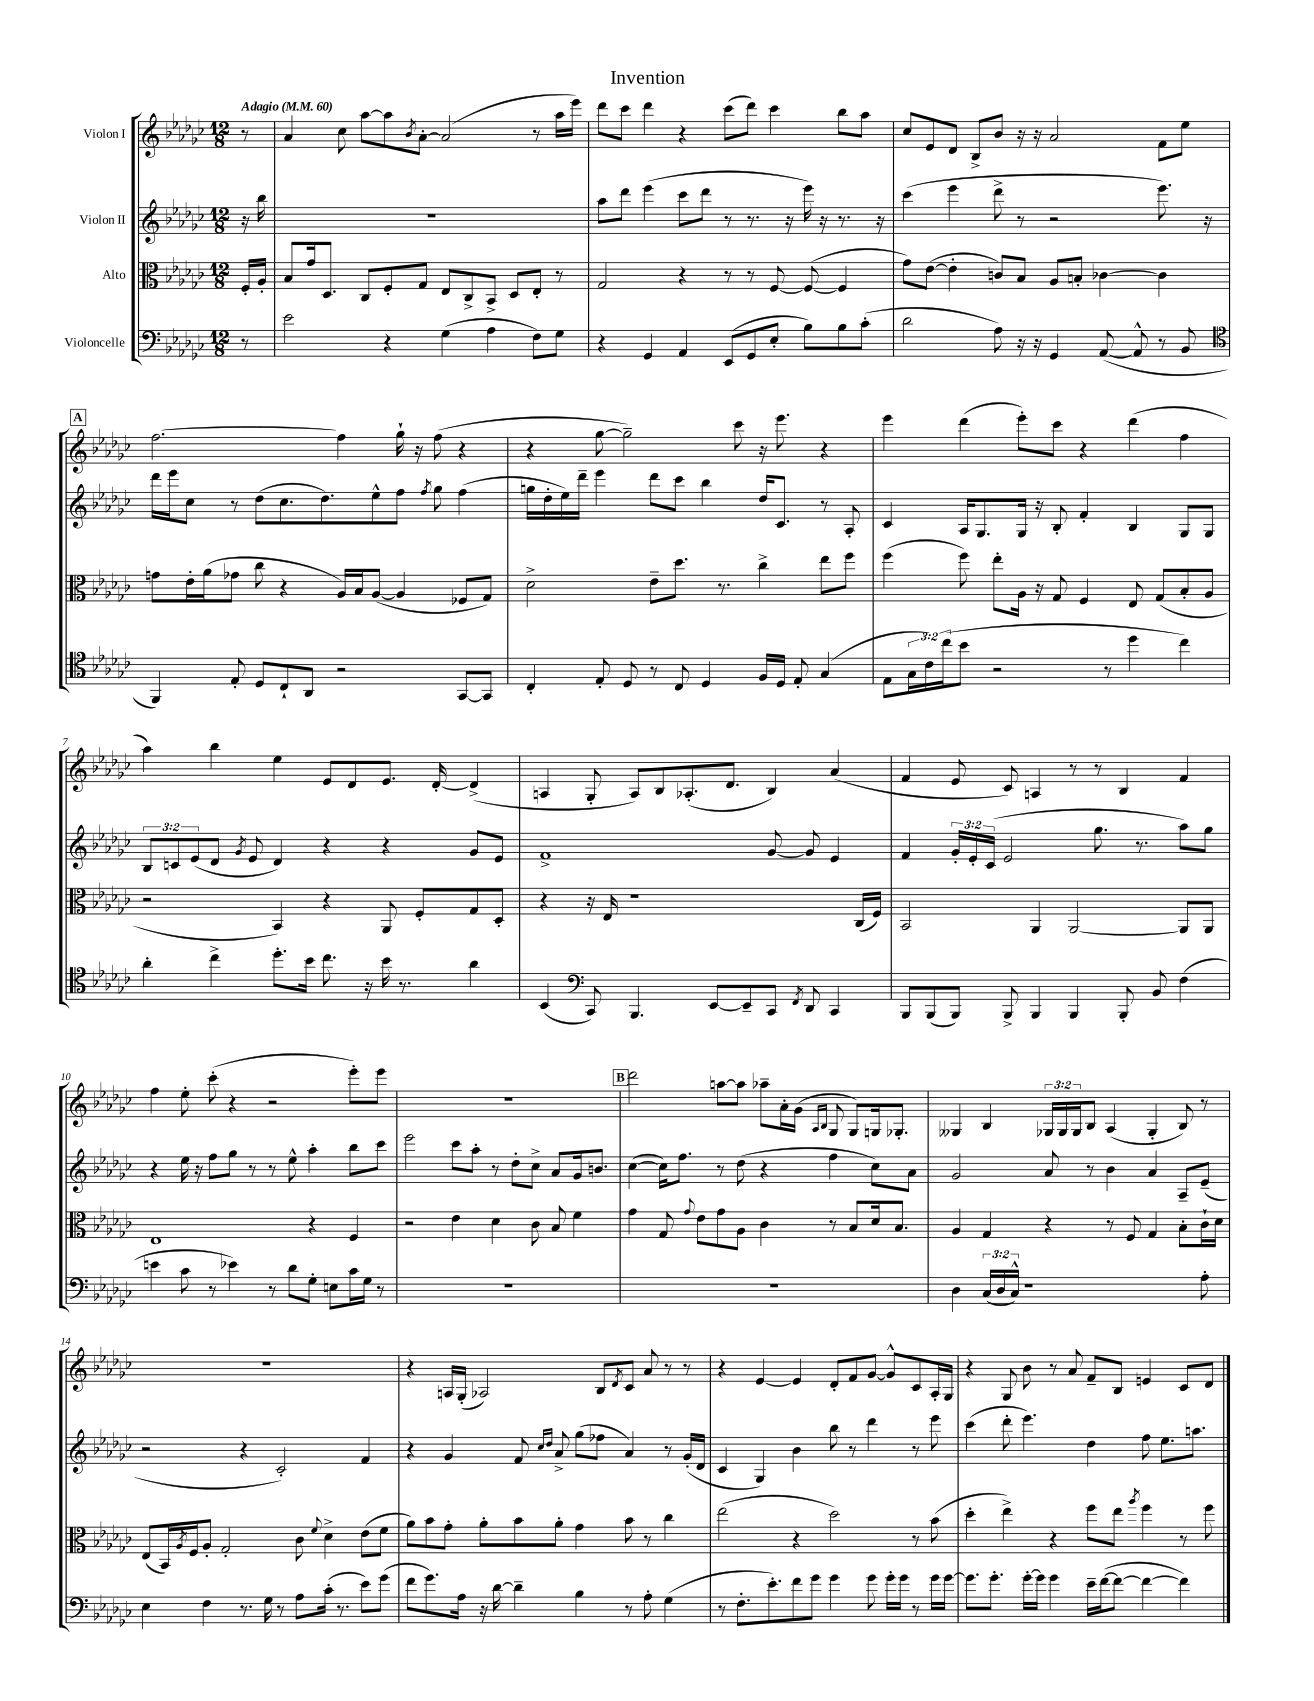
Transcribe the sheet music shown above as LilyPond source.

\header { title = "Invention" }
<<
\new StaffGroup <<
\new Staff = "s0" \with { instrumentName = "Violon I" } {
    \clef treble \key ges \major \numericTimeSignature \time 12/8 \override Staff.TupletNumber.text = #tuplet-number::calc-fraction-text \partial 8 \tempo "Adagio" 4 = 60
    r8 |
    aes'4 ces''8 aes''8~ aes''8 \acciaccatura { bes'8 } aes'8~-. aes'2( r8 aes''16 ees'''16) |
    des'''8 ces'''8 des'''4 r4 ces'''8( des'''8) ces'''4 bes''8 aes''8 |
    ces''8 ees'8 des'8 bes8-> bes'8 r16 r16 aes'2 f'8 ees''8 |
    \mark \markup { \box "A" } f''2.~ f''4 ges''16-! r16 f''8( r4 |
    r4 ges''8~ ges''2--) ces'''8 r16 ees'''8. r4 |
    ees'''4 des'''4( ees'''8-.) ces'''8 r4 des'''4( f''4 |
    aes''4) bes''4 ees''4 ees'8 des'8 ees'8. des'16~-. des'4->( |
    a4 ges8-. a8) bes8 aes8.-.( des'8. bes4) aes'4( |
    f'4 ees'8 ces'8) a4 r8 r8 bes4 f'4 |
    f''4 ees''8-. ces'''8-.( r4 r2 ees'''8-.) ees'''8 |
    R1. |
    \mark \markup { \box "B" } des'''2 a''8~ a''8 aes''8-- aes'16-. ges'16( \grace { aes16 bes16 } ges8 ges8) g16 ges8.-. |
    geses4 bes4 \tuplet 3/2 { ges16 ges16 ges16 } bes8 aes4( ges4-. bes8) r8 |
    R1. |
    r4 a16 ges16-.( aes2) bes8 \acciaccatura { des'8 } ces'8 aes'8 r8 r8 |
    r4 ees'4~ ees'4 des'8-. f'8 ges'8~ ges'8-^ ces'8 aes16-. ges16 |
    r4 ges8 bes'8 r8 aes'8 f'8-- bes8 e'4 ces'8 des'8 \bar "|." |
}
\new Staff = "s1" \with { instrumentName = "Violon II" } {
    \clef treble \key ges \major \numericTimeSignature \time 12/8 \override Staff.TupletNumber.text = #tuplet-number::calc-fraction-text \partial 8
    r16 bes''16 |
    R1. |
    aes''8 des'''8 ees'''4( ces'''8 des'''8 r8 r8. r16 ees'''16) r16 r8. r16 |
    ces'''4( ees'''4 des'''8-> r8 r2 ees'''8.) r16 |
    \mark \markup { \box "A" } des'''16 ees'''16 ces''8 r8 des''8( ces''8. des''8.) ees''8-^ f''8 \acciaccatura { f''8 } ges''8 f''4( |
    g''16 des''16-. ees''16) des'''16-- ees'''4 des'''8 ces'''8 bes''4 des''16 ces'8. r8 aes8-. |
    ces'4 aes16 ges8. ges16 r16 bes8-. f'4-. bes4 ges8 ges8 |
    \tuplet 3/2 { bes8 c'8 ees'8( } des'8 \acciaccatura { ges'8 } ees'8 des'4) r4 r4 ges'8 ees'8 |
    f'1-> ges'8~ ges'8 ees'4 |
    f'4 \tuplet 3/2 { ges'16-. ees'16-. ces'16( } ees'2 ges''8. r8. aes''8) ges''8 |
    r4 ees''16 r16 f''8 ges''8 r8 r8 ees''8-^ aes''4-. bes''8 ces'''8 |
    ees'''2 ces'''8 aes''8-. r8 des''8-. ces''8-> aes'8 ges'16 b'8. |
    \mark \markup { \box "B" } ces''4~( ces''16) f''8. r8 des''8( r4 f''4 ces''8) aes'8 |
    ges'2 aes'8 r8 bes'4 aes'4 aes8-- ees'8--( |
    r2 r4 ces'2-.) f'4 |
    r4 ges'4 f'8 \grace { ces''16 des''16 } aes'8-> ges''8( fes''8 aes'4) r8 ges'16-.( des'16 |
    ces'4 ges4) bes'4 bes''8 r8 des'''4 r8 ees'''8 |
    ces'''4( des'''8-. ees'''4.) des''4 f''8 ees''8. a''8. \bar "|." |
}
\new Staff = "s2" \with { instrumentName = "Alto" } {
    \clef alto \key ges \major \numericTimeSignature \time 12/8 \partial 8
    f16-. aes16-. |
    bes8 ges'16 des8. ces8 f8-. ges8 ees8 ces8-> bes,8-> des8 ees8-. r8 |
    ges2 r4 r8 r8 f8~ f8~( f4 |
    ges'8) ees'8~( ees'4-. c'8) bes8 aes8 b8-. ces'4~ ces'4 |
    \mark \markup { \box "A" } g'8 ees'16-. aes'16( ges'8 ces''8 r4 aes16) bes16 aes8~( aes4 fes8 ges8) |
    des'2-> ees'8-- des''8. r8. ces''4-> ees''8 f''8 |
    f''4( f''8) ees''8-. aes16 r16 ges8 f4 ees8 ges8( bes8-. aes8 |
    r2 bes,4) r4 aes,8 f8-. ges8 des8-. |
    r4 r16 ees16 r1 ces16( f16) |
    bes,2 aes,4 aes,2~ aes,8 aes,8 |
    ees1 r4 f4 |
    r2 ees'4 des'4 ces'8 bes8 f'4 |
    \mark \markup { \box "B" } ges'4 ges8 \appoggiatura { ges'8 } ees'8 ges'8 aes8 ces'4 r8 bes8 des'16 bes8. |
    aes4 ges4 r4 r8 f8 ges4 bes8-. ces'16-! des'16 |
    ees8( bes,16) \acciaccatura { aes8 } f16 aes8-. ges2-. ces'8 \appoggiatura { f'8 } des'4-> ees'8( f'8 |
    aes'8) bes'8 ges'8-. aes'8-. bes'8 aes'8-. ges'4 bes'8 r8 ces''4 |
    ees''2( r4 des''2) r8 bes'8( |
    des''4-. ees''4->) r4 f''8 ees''8 \acciaccatura { aes''8 } f''4 r8 f''8 \bar "|." |
}
\new Staff = "s3" \with { instrumentName = "Violoncelle" } {
    \clef bass \key ges \major \numericTimeSignature \time 12/8 \override Staff.TupletNumber.text = #tuplet-number::calc-fraction-text \partial 8
    r8 |
    ees'2 r4 ges4( aes4 f8) ges8 |
    r4 ges,4 aes,4 ees,8( ges,8 ees8-. bes8) bes8 ces'8-.( |
    des'2 aes8) r16 r16 ges,4 aes,8~( aes,8-^ r8 bes,8 |
    \mark \markup { \box "A" } \clef tenor f,4) ees8-. des8 ces8-! aes,8 r2 ges,8~ ges,8 |
    ces4-. ees8-. des8 r8 ces8 des4 f16 des16 ees8-. ges4( |
    ees8 \tuplet 3/2 { ges16 ces'16) ces''16( } bes'8 r2 r8 des''4 ces''4) |
    aes'4-. ces''4-> des''8.-. bes'16 ces''8. r16 bes'16 r8. aes'4 |
    bes,4( \clef bass ces,8) bes,,4. ees,8~ ees,8-- ces,8 \acciaccatura { f,8 } des,8 ces,4 |
    bes,,8 bes,,8( bes,,8) bes,,8-> bes,,4 bes,,4 bes,,8-. bes,8 f4( |
    e'4 ces'8 r8 ees'4) r8 des'8 ges8-. e8 ces'16 ges16 r8 |
    R1. |
    \mark \markup { \box "B" } R1. |
    des4 \tuplet 3/2 { ces16( des16 ces16-^) } r1 aes8-. |
    ees4 f4 r8. ges16 r8 aes8 ces'16-.( r8. ees'8) ges'8( |
    f'8 ges'8.) aes16 r16 des'16~ des'4-- bes4 r8 aes8-. ges4( |
    r8 f8.-. ees'8.-.) f'8 ges'8 ges'4 ges'8 ges'16-. ges'16 r8 ges'16 ges'16~ |
    ges'8. ges'8.-. ges'16~-. ges'16 ges'4 ees'16-- f'16~( f'8~ f'4~ f'4) \bar "|." |
}
>>
>>
